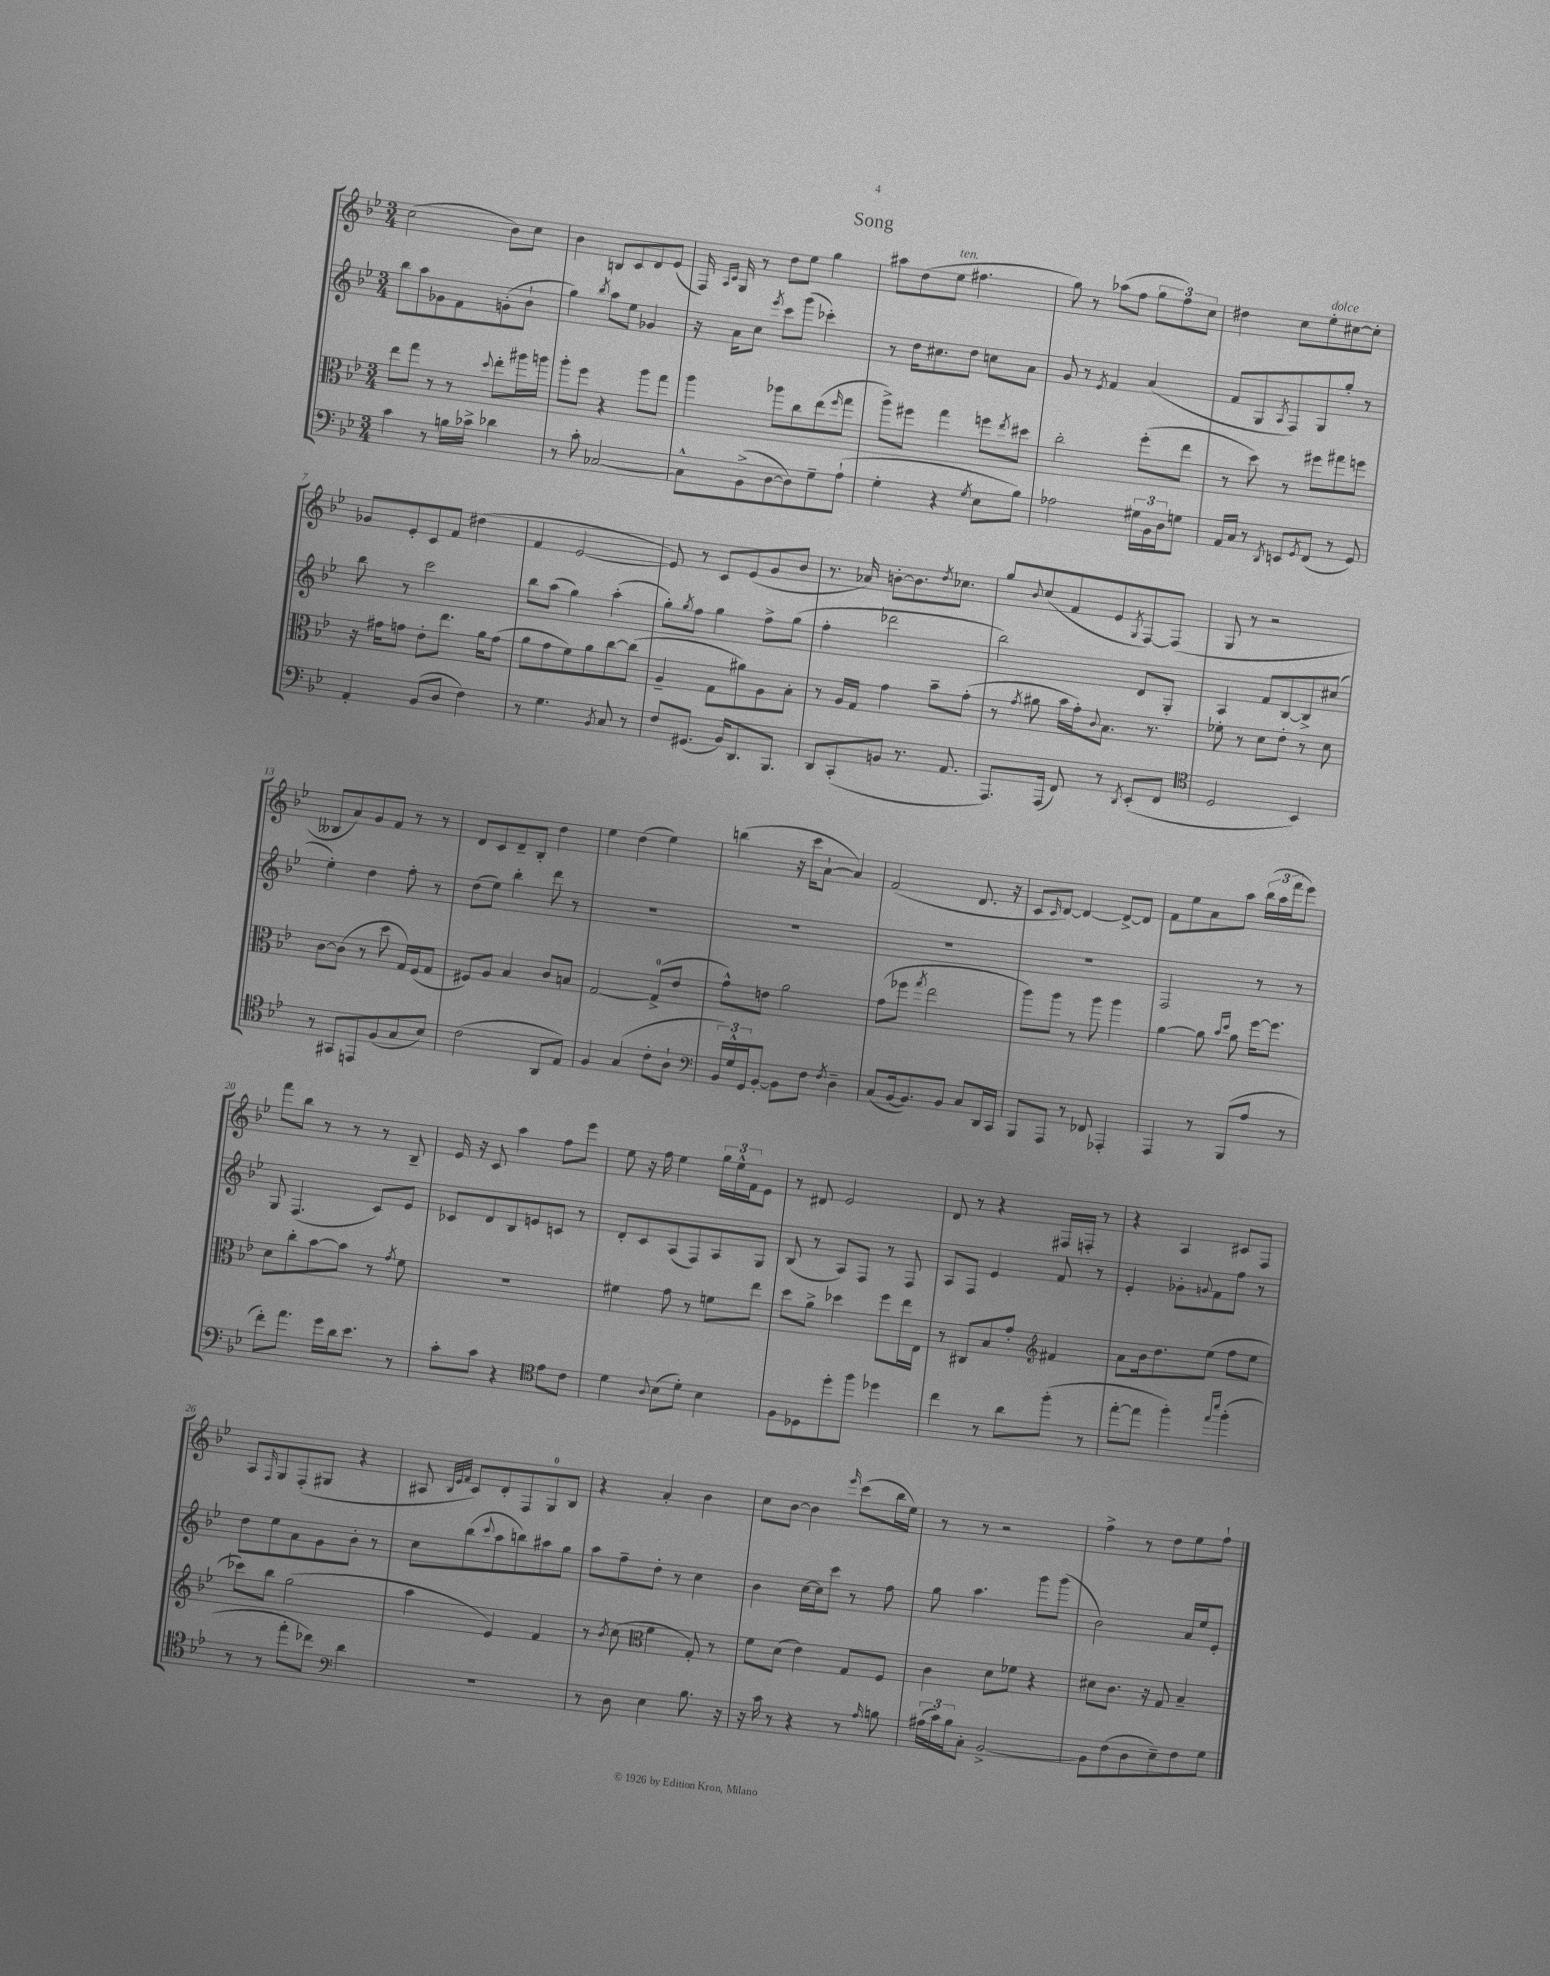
\header { title = "Song" }
<<
\new StaffGroup <<
\new Staff = "s0" {
    \clef treble \key bes \major \numericTimeSignature \time 3/4
    c''2( bes'8) c''8 |
    bes'4 b8 c'8 d'8 ees'8( |
    f16) \grace { a16 c'16 } g16 r8 d''8 ees''8 g''4 |
    ais''8 d''8( ees''8^\markup { \italic "ten." } fis''4. |
    g''8) r8 aes''8( f''8 \tuplet 3/2 { g''8 f''8) c''8 } |
    dis''4 c''8 ees''8-.^\markup { \italic "dolce" } cis''8~ cis''8-. |
    ges'8 ees'8-. c'8 f'8 dis''4( |
    f'4 ees'2~ |
    ees'8) r8 c'8 ees'8( g'8 bes'8 |
    r8. aes'16) b'8~-. b'8. \acciaccatura { d''8 } ces''8. |
    g''8 \appoggiatura { bes'8 } c''8( f'8 ees'8 \acciaccatura { g8 } f8~) f8( |
    g8 r8 r2 |
    beses8 a'8) g'8 f'8 r8 r8 |
    d'8 c'8 d'8-- bes8-. d''4 |
    ees''4 d''4( ees''4) |
    b''4( r16 c'''16 a'8~-! a'4) |
    f'2( d'8. r16 |
    c'8 \grace { c'16 } d'8~) d'4~ d'8~-> d'8 |
    f'8 ees''8 a'8 a''8 \tuplet 3/2 { bes''16( a''16 f'''16 } ees'''8) |
    f'''8 bes''8 r8 r8 r8 bes8-- |
    ees'16 r16 c'8 a''4 f''8 ees'''8 |
    ees''8 r16 f''16 ees''4 \tuplet 3/2 { g''16 ees''16-^ f'16 } ees'8 |
    r8 dis'8 ees'2 |
    d'8 r8 r4 fis16 f16-. r8 |
    r4 a4 cis'8 f8 |
    a8 \grace { f16 } g8 f8-.( gis8 r4 |
    ais8 \grace { bes32 ees'32 f'32 } c'8) d'8-. f8 g8-0 bes8 |
    r4 a'4-. bes'4 |
    c''8 bes'8~ bes'4 \grace { ees'''16 } c'''8( bes''16 ees''16) |
    r8 r8 r2 |
    f''4-> r8 d''8 ees''8 f''8-! \bar "|." |
}
\new Staff = "s1" {
    \clef treble \key bes \major \numericTimeSignature \time 3/4
    bes''8 a''8 ges'8 f'8 g'8-.( bes'8-! |
    g''4) \acciaccatura { bes''8 } a''8 ees''8 ges'4 |
    r16 a'16 c''8 \acciaccatura { ees'''8 } c'''8 g'''8( ces'''4-.) |
    r8 d''16 cis''8. d''8 c''8 a'8 |
    g'8 r8 \acciaccatura { ees'8 } f'4 a'4( |
    f'8 g8 \acciaccatura { a8 } f8) g8 g''8-. r8 |
    bes''8 r8 c'''2 |
    bes''8 a''8( g''4) a''4-.( |
    g''8-.) \acciaccatura { g''8 } f''8 g''4 f''8-> g''8( |
    f''4-. des'''2 |
    bes''2) d'8 g8-. |
    a4 f'8 bes8~ bes8-> cis''8( |
    ees''4-.) d''4 f''8-. r8 |
    d''8( ees''8) bes''4-. d'''8 r8 |
    R2. |
    R2. |
    R2. |
    R2. |
    f2 r8 r8 |
    g8 f4.( c'8) ees'8 |
    ces'8 d'8 bes8 e'8 c'8 r8 |
    d'8-. c'8 a8( f8) a8 g8 |
    bes8( r8 a8) f8 r8 f8 |
    a8 f8 ees'4 f'8 r8 |
    ees'4-. ges'8-. \appoggiatura { g'8 } f'8 f''8 r8 |
    d''8 ees''8 a'8 g'8 bes'8-. r8 |
    c''8 bes''8( \appoggiatura { c'''8 } a''8 b''8) ais''8 g''8 |
    a''8 f''8-- d''8-. r8 c''4 |
    bes'4 c''16~ c''16 c'''8 r8 f''8 |
    g''8 a''4. g'''8 g'''8( |
    bes'2) a'16 ees''16 ees'8-. \bar "|." |
}
\new Staff = "s2" {
    \clef alto \key bes \major \numericTimeSignature \time 3/4
    ees''8 g''8 r8 r8 \appoggiatura { d''8 } ees''8-. ais''16 a''16 |
    a''8-. f''8 r4 a''8 g''8 |
    a''4 aes''8 c''8 ees''8( \grace { f''16 } g''8 |
    a''8->) fis''8 g''4 f''8 \acciaccatura { ees''8 } dis''8 |
    c''2-. f''8-.( ees''8 |
    r8 d''8) r8 fis''8 gis''8 f''8 |
    r16 gis'16 g'8 ees'8-. ees''8. a'16 g'8( |
    a'8 g'8 f'8) a'8 c''8~ c''8( |
    a4-- g8 ais'8) a8 bes8-. |
    r8 a16 g16 g'4 bes'8-- g'8-.( |
    r8 \acciaccatura { g'8 } ais'8 bes'16 g'16-.) \appoggiatura { c'8 } bes8. r8. |
    fes'8-. r8 d'8 ees'8-. r8 d'8 |
    c'8~ c'8( r8 d''8 g16) f16( g8 |
    fis8) a8 bes4 c'8 b8 |
    g2~ g8-0->( ees'8 |
    g'8-^) e'8 a'2 |
    g'8( fes''8 \acciaccatura { g''8 } ees''2 |
    a''8) a''8 r8 a''8 a''4 |
    a'4~ a'8 \grace { bes'16 d''16 } a'8 f''16~ f''8. |
    d'8 c''8-. bes'8~ bes'8 r8 \acciaccatura { g'8 } f'8 |
    R2. |
    fis'4 g'8 r8 f'8 ees''8 |
    d''8 a'8-> des''4 f''8 ees''16 ees16 |
    r8 cis8 bes8 g'8-. \clef treble fis'4 |
    a'8 bes'16 d''8. ees''8( f''8 ees''8 |
    ces'''8) bes''8 g''2( |
    a''4 ees'4) f'4 |
    r8 \acciaccatura { bes'8 } c''8( \clef alto f'4 g8-.) r8 |
    f'8 d'8( ees'4) g8 f8 |
    c'4 d'8 fes'8 r4 |
    dis'8 c'8. r16 g8 bes4-- \bar "|." |
}
\new Staff = "s3" {
    \clef bass \key bes \major \numericTimeSignature \time 3/4
    c'4 r8 b16 ces'16-> des'4 |
    r8 c'8-. ces2~ |
    ces8-^ bes,8->( d8~ d8) g8-- a8-!( |
    g4-. r4 \acciaccatura { g8 } ees8 bes8) |
    aes2 \tuplet 3/2 { gis16 bes,16 d16 } g8 |
    a,16 c16 r8 \acciaccatura { d,8 } e,8 \acciaccatura { g,8 } f,8( r8 g,8) |
    a,4-. bes,8( d8 f4) |
    r8 g4. \acciaccatura { bes,8 } c8 r8 |
    f8 gis,8.( bes,16) d,8. bes,,8. |
    d,8 c,8-.( b,8 r8. a,8. |
    a,,8.) a,,16( f,8) r8 \acciaccatura { d,8 } ees,8-.( f,8 |
    \clef tenor d2 bes,4) |
    r8 gis,8 e,8 f8( g8 bes8) |
    c'2( a,8 ees8) |
    f4 g4( c'8-. a8-! |
    \clef bass \tuplet 3/2 { bes,16) g16-^ g,16 } bes,8~-. bes,8 f8 \acciaccatura { f8 } d4-- |
    c8( bes,16~ bes,8.) bes,8 c8 d,16 c,16 |
    bes,,8 a,,8 r8 fes,8 aes,,4-. |
    a,,4 r8 bes,,8( a8 r8 |
    f'8-.) a'8. g'16 d'16 ees'8. r8 |
    c'8-. c'8 r4 \clef tenor ees'8 c'8 |
    d'4 \appoggiatura { a8 } bes8( d'8-.) bes4 |
    f8 des8 d''8-. f''8 des''4 |
    c''4 r8 a'8 f''8-.( r8 |
    ees''8~-. ees''8 f''4-.) \grace { ees''16 bes''16 } f''4-.( |
    r8 r8 ees''8-. ces''8) \clef bass d'4 |
    R2. |
    r8 d8 ees4 bes8. r16 |
    r16 c'16 r8 r4 r8 \grace { a16 } b8 |
    \tuplet 3/2 { ais16( c'16) bes16 } c8-. bes,2~-> |
    bes,8 f8( d8 ees8--) f8 g8 \bar "|." |
}
>>
>>
